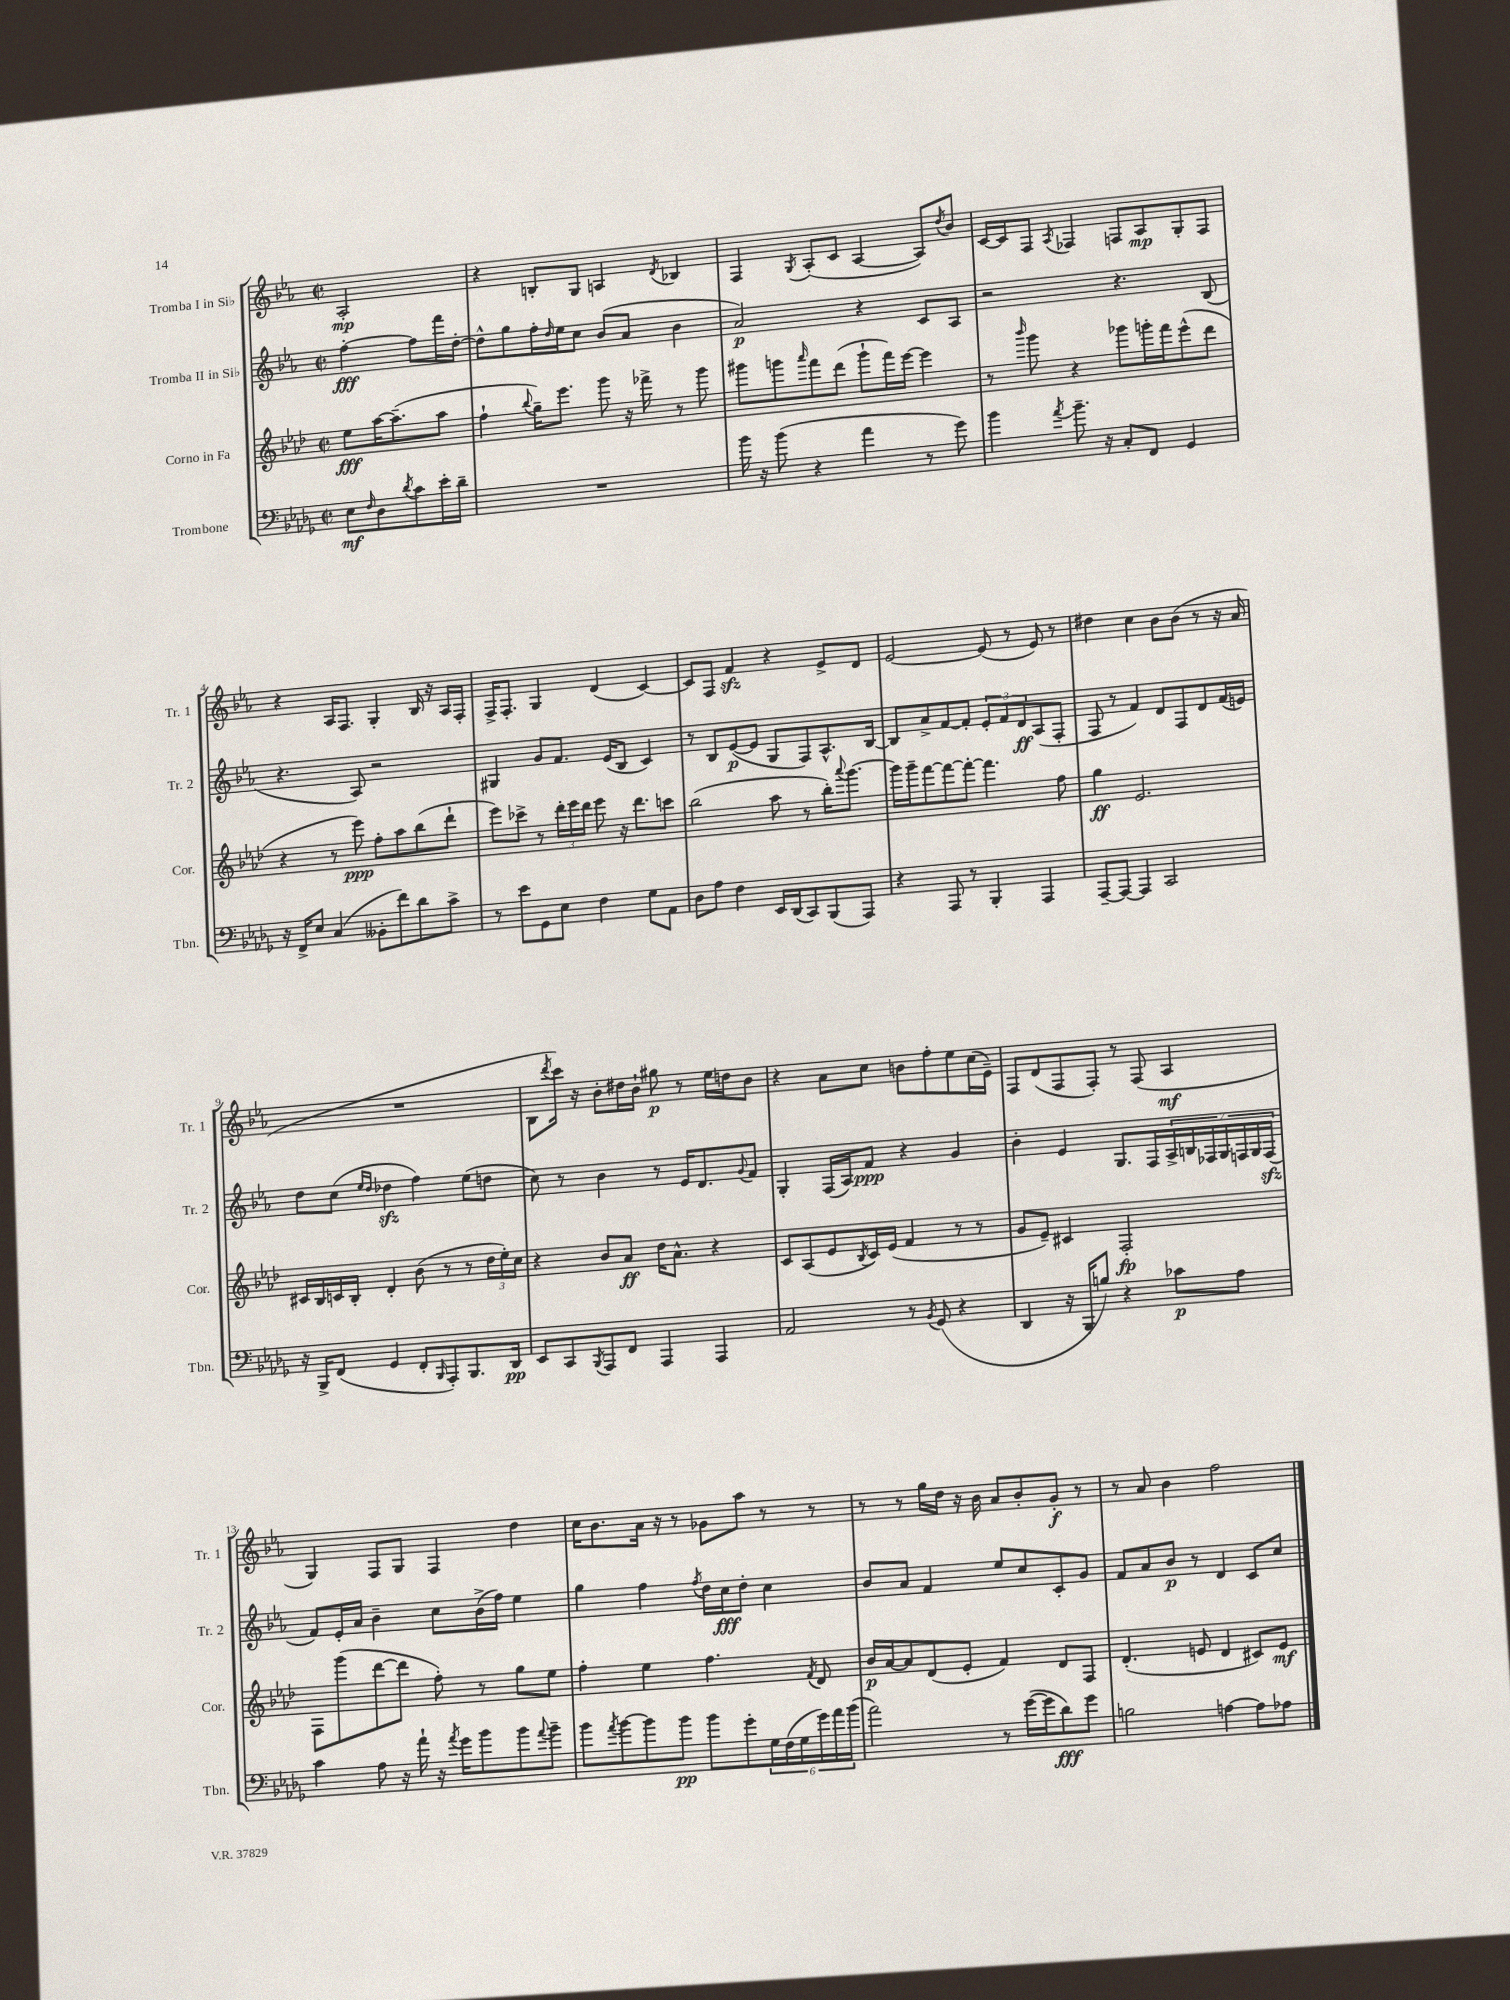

**kern	**kern	**kern	**kern
*staff4	*staff3	*staff2	*staff1
*clefF4	*clefG2	*clefG2	*clefG2
*k[b-e-a-d-g-]	*k[b-e-a-d-]	*k[b-e-a-]	*k[b-e-a-]
*M2/2	*M2/2	*M2/2	*M2/2
*met(c|)	*met(c|)	*met(c|)	*met(c|)
8E-	8ee-	[4ff'	2A-'
16qqF	.	.	.
8D-	[16aa-	.	.
.	(8.aa-~]	.	.
8qd-	.	.	.
8c	.	8ff]	.
16e-'	8aa-	16fff	.
16d-~	.	[16dd'	.
=	=	=	=
1r	4ff`	8dd^^]	4r
.	.	8gg	.
.	8qqbb-	.	.
.	16gg~)	16ff'	8B'
.	.	16qqdd	.
.	8.eee-	16ee-	.
.	.	8cc	8G
.	8ggg	(8b-	4A
.	16r	8a-	.
.	16fff-^	.	.
.	.	.	8qd
.	8r	4b-	4B-
.	8ggg	.	.
=	=	=	=
16b-	8ggg#	2a-)	4F
16r	.	.	.
(8b-	8ggg	.	.
.	16qqaaa-	.	8qG
4r	8fff	.	(8A-'
.	(8ddd-	.	8c
4a-	8ggg`	4r	[4A-
.	16fff)	.	.
.	[16eee-	.	.
8r	4eee-]	8c	8A-])
.	.	.	8qdd
8g-)	.	8A-	8b-
=	=	=	=
4b-	8r	2r	[16c
.	.	.	16c]
.	16qqbbb-	.	.
.	8ggg	.	8F
8qa-	.	.	8qA-
8.b-~	4r	.	4F-
16r	.	.	.
8C'	8ggg-	4.r	8F
8FF	16ggg'	.	8A-
.	16fff	.	.
4GG-	(8eee-^^	.	8G'
.	8ddd-	(8B-	8F
=	=	=	=
16r	4r	4.r	4r
16FF^	.	.	.
8E-	.	.	.
(4C	8r	.	16A-
.	.	.	8.F
.	8eee-)	8A-)	.
8BB--'	8ff'	2r	4G'
8f)	8aa-	.	.
8d-	(8bb-	.	16B-
.	.	.	16r
8c^	8ddd-`	.	16A-
.	.	.	16F'
=	=	=	=
8r	8eee-)	4G#	16F^
.	.	.	8.F'
8e-	8ccc-^	.	.
8GG-	8r	8g	4G
8E-	24ddd-'	8.f	.
.	24eee-	.	.
.	24ddd-	.	.
4F	8eee-	.	(4d
.	.	(16e-	.
.	16r	8B-	.
.	8.ddd-	.	.
8G-	.	4c)	[4c)
8AA-	8ccc	.	.
=	=	=	=
8D-	(2bb-	8r	8c]
8A-	.	8B-	8F
4F	.	([8e-	4f
.	.	8e-]	.
16EE-	8aa-	8G	4r
(16DD-	.	.	.
8CC)	8r	8F)	.
(8BBB-	16bb-')	8.A-^^	8e-^
.	8qqaaa-	.	.
.	[8.ggg	.	.
8AAA-)	.	.	8d
.	.	[16B-	.
=	=	=	=
4r	16ggg]	8B-]	[2e-
.	16ggg~	.	.
.	[8fff	8a-^	.
8AAA-	8fff_	[8f	.
8r	8fff'_	8f']	.
4BBB-'	4.fff]	12e-'	(8e-]
.	.	12f	.
.	.	.	8r
.	.	12d	.
4AAA-	.	(8A-	8e-)
.	8ff	8F'	8r
=	=	=	=
[8AAA-~	4gg	8F	4dd#
8AAA-_	.	8r	.
4AAA-]	2.e-	4f)	4cc
2CC	.	8d	8b-
.	.	8F	(8b-
.	.	8d	8r
.	.	(16f	16r
.	.	16e)	16a-
=	=	=	=
16r	16c#	8dd	1r
16BBB-^	16B-	.	.
(8FF	16c	(8cc	.
.	16B-'	.	.
.	.	16qqee-	.
.	.	16qqdd	.
4GG-	4d-'	4dd-	.
8FF'	(8b-	4ff)	.
16qqBBB-	.	.	.
8AAA-')	8r	.	.
8.BBB-	8r	(8ee-	.
.	24dd-	8dd	.
.	24ee-')	.	.
16DD-	.	.	.
.	24cc	.	.
=	=	=	=
8EE-	4r	8cc)	8B-
.	.	.	8qddd
8CC	.	8r	16ccc)
.	.	.	16r
8qBBB-	.	.	.
8AAA-	8b-	4b-	8b-'
8FF	8a-	.	16dd#
.	.	.	16b-`
4AAA-	16dd-	8r	8gg#
.	8.a-^^	.	.
.	.	16e-	8r
.	.	8.d	.
4AAA-	4r	.	16ee-
.	.	.	16dd
.	.	8qqg	.
.	.	8f	8b-
=	=	=	=
2AA-	8c	4G'	4r
.	(8A-	.	.
.	8e-	(16F	8a-
.	.	16A-)	.
.	8qB-	.	.
.	16c)	8f	8cc
.	(16e-	.	.
8r	4f	4r	8b
8qBB-	.	.	.
(8GG-	.	.	8ff'
4r	8r	4g	8ee-
.	8r	.	(16cc
.	.	.	16e-~)
=	=	=	=
4DD-	8g	4b-'	8F
.	8e-~)	.	(8d
16r	4c#	4e-	8F
16BBB-'	.	.	.
8B)	.	.	8F')
4r	2F'	8.G	8r
.	.	.	(8F
.	.	16F	.
8c-	.	28A-^	4A-
.	.	28B	.
.	.	28F-	.
.	.	28G	.
8A-	.	.	.
.	.	28F	.
.	.	28G	.
.	.	(28F	.
=	=	=	=
4c	8F	8f)	4G)
.	(8ggg	16e-'	.
.	.	16a-	.
8A-	[8ddd-	4b-~	8F
16r	8ddd-]	.	8G
16a-`	.	.	.
16r	8ff')	8cc	4F
8qa-	.	.	.
16g-	.	.	.
8b-	8r	(16b-^	.
.	.	16ff)	.
8b-	8gg	4ee-	4dd
8qqa-	.	.	.
8b-~	8ee-	.	.
=	=	=	=
8b-	4ff'	4gg	16cc
.	.	.	8.b-
8qa-	.	.	.
[8b-	.	.	.
8b-]	4ee-	4ff	16a-
.	.	.	16r
8b-	.	.	8r
.	.	8qff	.
8b-	4.ff	16dd	8g-
.	.	16cc	.
8g-'	.	8dd'	8aa-
24G-	.	4cc	8r
(24F	.	.	.
24G-	.	.	.
.	8qf	.	.
24g-)	8d-	.	8r
24a-	.	.	.
(24b-	.	.	.
=	=	=	=
2a-)	16b-	8b-	8r
.	[16a-	.	.
.	8a-]	8a-	8r
.	(8d-	4f	16gg
.	.	.	16dd
.	8e-'	.	16r
.	.	.	16b-
8r	4f)	8ee-	8a-
([16g-	.	8cc	8b-'
16g-]	.	.	.
8d-)	8d-	8c'	8g'
8g-	8F	8g	8r
=	=	=	=
2B	(4.d-'	8f	8r
.	.	8a-	8a-
.	.	8b-	4b-
.	8e	8r	.
[4A	4d-	4d	2ff
8A]	8c#)	8c	.
8A-	8e	8cc	.
==	==	==	==
*-	*-	*-	*-
